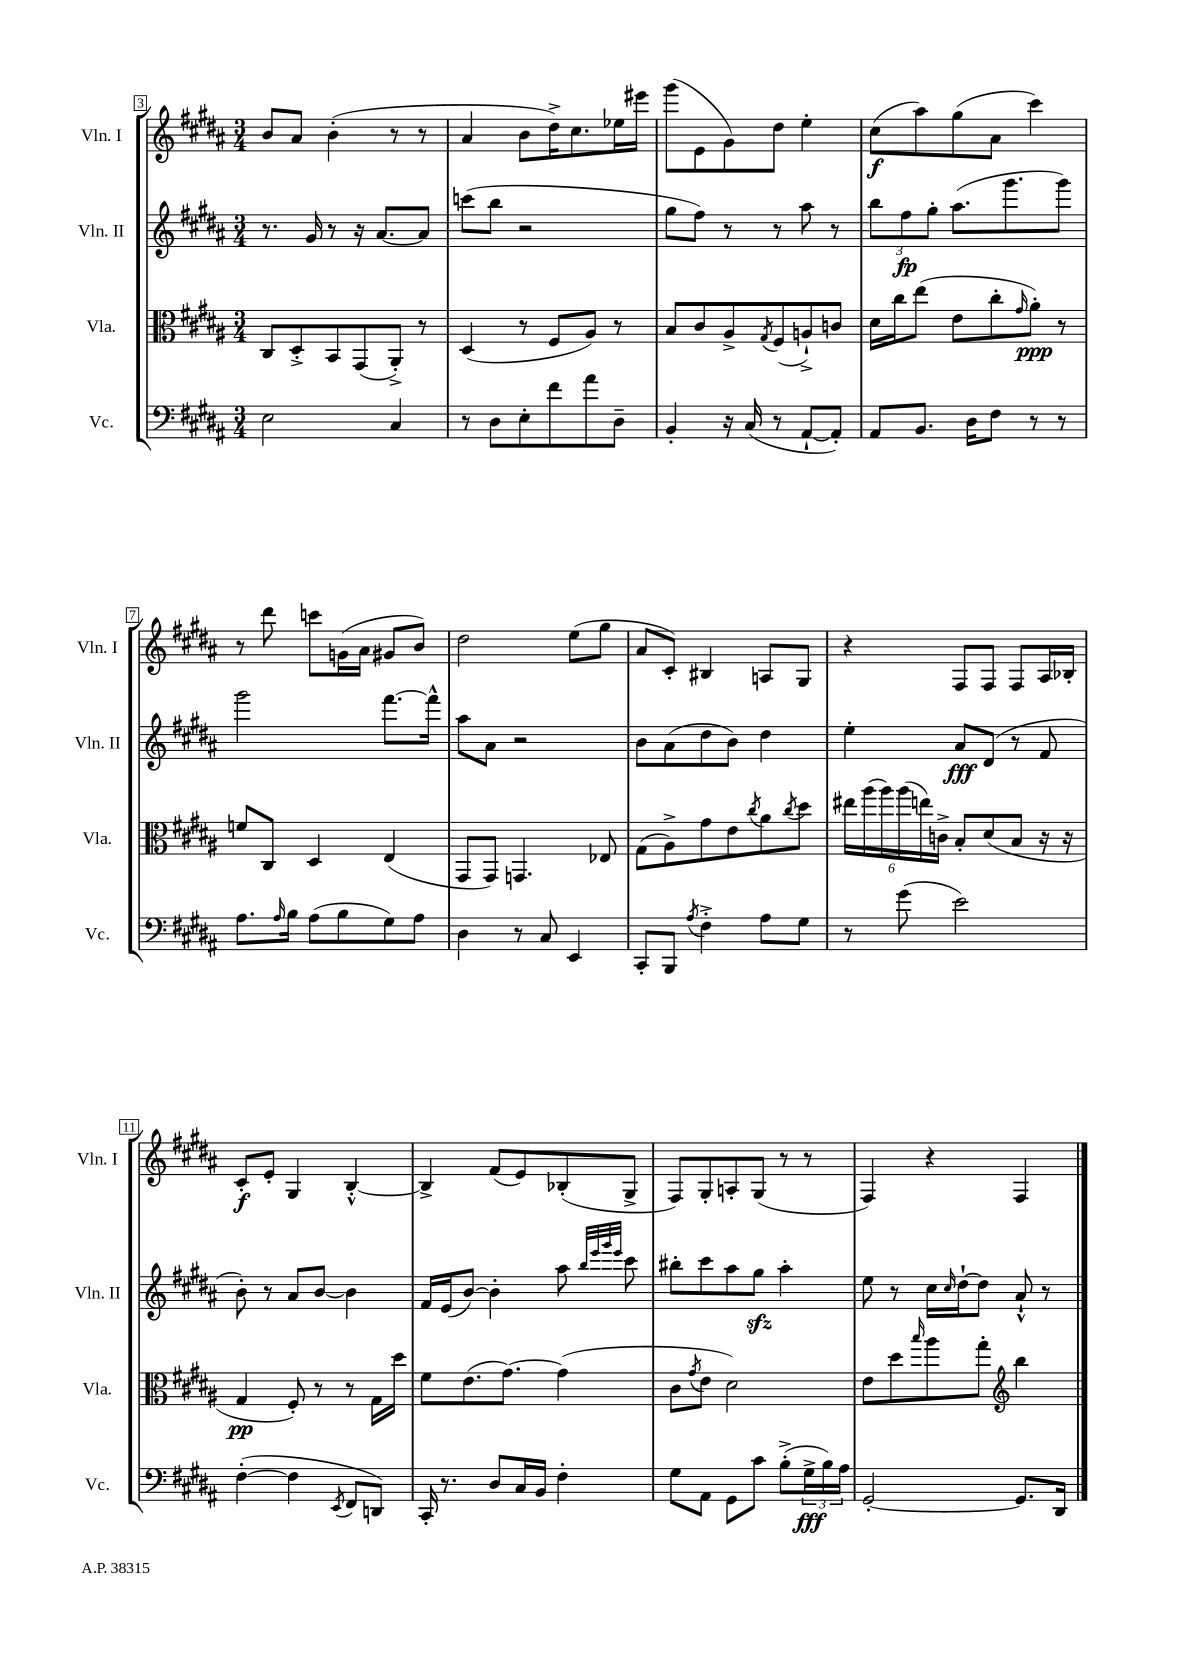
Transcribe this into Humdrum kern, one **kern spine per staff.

**kern	**dynam	**kern	**dynam	**kern	**dynam	**kern	**dynam
*part4	*part4	*part3	*part3	*part2	*part2	*part1	*part1
*staff4	*staff4	*staff3	*staff3	*staff2	*staff2	*staff1	*staff1
*I"Vc.	*	*I"Vla.	*	*I"Vln. II	*	*I"Vln. I	*
*I'Vc.	*	*I'Vla.	*	*I'Vln. II	*	*I'Vln. I	*
*clefF4	*	*clefC3	*	*clefG2	*	*clefG2	*
*k[f#c#g#d#a#]	*	*k[f#c#g#d#a#]	*	*k[f#c#g#d#a#]	*	*k[f#c#g#d#a#]	*
*M3/4	*	*M3/4	*	*M3/4	*	*M3/4	*
=3	=3	=3	=3	=3	=3	=3	=3
2E\	.	8C#/L	.	8.r	.	8b/L	.
.	.	8D#'^/	.	.	.	8a#/J	.
.	.	.	.	16g#/	.	.	.
.	.	8BB/	.	8r	.	(4b'\	.
.	.	(8GG#/	.	16r	.	.	.
.	.	.	.	[8.a#/L	.	.	.
4C#/	.	8AA#'^/J)	.	.	.	8r	.
.	.	8r	.	8a#/J]	.	8r	.
=4	=4	=4	=4	=4	=4	=4	=4
8r	.	(4D#/	.	(8cccn\L	.	4a#/	.
8D#\L	.	.	.	8bb\J	.	.	.
8E'\	.	8r	.	2r	.	8b\L	.
8f#\	.	8F#/L	.	.	.	16dd#^\K)	.
.	.	.	.	.	.	8.cc#\	.
8a#\	.	8A#/J)	.	.	.	.	.
8D#~\J	.	8r	.	.	.	16ee-X\L	.
.	.	.	.	.	.	16eee#X\JJ	.
=5	=5	=5	=5	=5	=5	=5	=5
4BB'/	.	8B/L	.	8gg#\L	.	(8ggg#\L	.
.	.	8c#/	.	8ff#\J)	.	8e\	.
16r	.	8A#^/	.	8r	.	8g#\)	.
(16C#/	.	.	.	.	.	.	.
.	.	8qG#/	.	.	.	.	.
8r	.	(8F#/	.	8r	.	8dd#\J	.
[8AA#`/L	.	8An`^/)	.	8aa#\	.	4ee'\	.
8AA#'/J])	.	8cn/J	.	8r	.	.	.
=6	=6	=6	=6	=6	=6	=6	=6
8AA#/L	.	16d#\LL	.	12bb\L	.	(8cc#\L	f
.	.	16cc#\J	.	.	.	.	.
.	.	.	.	12ff#\	fp	.	.
8.BB/J	.	(8ee\J	.	.	.	8aa#\)	.
.	.	.	.	12gg#'\J	.	.	.
.	.	8e\L	.	(8.aa#\L	.	(8gg#\	.
16D#\KL	.	.	.	.	.	.	.
8F#\J	.	8cc#'\	.	.	.	8a#\J	.
.	.	.	.	8.ggg#\	.	.	.
.	.	16qqg#/	.	.	.	.	.
8r	.	8a#'\J)	ppp	.	.	4ccc#\)	.
8r	.	8r	.	8ggg#\J)	.	.	.
!!LO:LB:g=z
=7	=7	=7	=7	=7	=7	=7	=7
8.A#\L	.	8fn/L	.	2ggg#\	.	8r	.
.	.	8C#/J	.	.	.	8ddd#\	.
16qqA#/	.	.	.	.	.	.	.
16B\Jk	.	.	.	.	.	.	.
(8A#\L	.	4D#/	.	.	.	8cccn\L	.
8B\	.	.	.	.	.	(16gn\L	.
.	.	.	.	.	.	16a#\JJ	.
8G#\)	.	(4E/	.	[8.fff#\L	.	8g#X/L	.
8A#\J	.	.	.	.	.	8b/J)	.
.	.	.	.	16fff#^^\Jk]	.	.	.
=8	=8	=8	=8	=8	=8	=8	=8
4D#\	.	8GG#/L	.	8aa#\L	.	2dd#\	.
.	.	8GG#/J)	.	8a#\J	.	.	.
8r	.	4.GGn/	.	2r	.	.	.
8C#/	.	.	.	.	.	.	.
4EE/	.	.	.	.	.	(8ee\L	.
.	.	8E-X/	.	.	.	8gg#\J	.
=9	=9	=9	=9	=9	=9	=9	=9
8CC#'/L	.	(8G#\L	.	8b\L	.	8a#/L	.
8BBB/J	.	8A#^\)	.	(8a#\	.	8c#'/J)	.
8qA#/	.	.	.	.	.	.	.
4F#'^\	.	8g#\	.	8dd#\	.	4B#X/	.
.	.	8e\	.	8b\J)	.	.	.
.	.	8qcc#/	.	.	.	.	.
8A#\L	.	8a#\	.	4dd#\	.	8An/L	.
.	.	8qcc#/	.	.	.	.	.
8G#\J	.	8dd#\J	.	.	.	8G#/J	.
=10	=10	=10	=10	=10	=10	=10	=10
8r	.	24ee#X\LL	.	4ee'\	.	4r	.
.	.	(24aa#\	.	.	.	.	.
.	.	24aa#\)	.	.	.	.	.
(8g#\	.	(24aa#\	.	.	.	.	.
.	.	24een\)	.	.	.	.	.
.	.	24cn^\JJ	.	.	.	.	.
2e\)	.	8B'/L	.	8a#/L	fff	8F#/L	.
.	.	(8d#/	.	(8d#/J	.	8F#/J	.
.	.	8B/J	.	8r	.	8F#/L	.
.	.	16r	.	8f#/	.	16A#/L	.
.	.	16r	.	.	.	16B-X'/JJ	.
!!LO:LB:g=z
=11	=11	=11	=11	=11	=11	=11	=11
([4F#'\	.	4G#/	pp	8b'\)	.	8c#'/L	f
.	.	.	.	8r	.	8e'/J	.
4F#\]	.	8F#'/)	.	8a#/L	.	4G#/	.
.	.	8r	.	[8b/J	.	.	.
8qEE/	.	.	.	.	.	.	.
8FF#/L	.	8r	.	4b\]	.	[4B'^^/	.
8DDn/J)	.	16G#\LL	.	.	.	.	.
.	.	16dd#\JJ	.	.	.	.	.
=12	=12	=12	=12	=12	=12	=12	=12
16CC#'/	.	8f#\L	.	16f#/LL	.	4B^/]	.
8.r	.	.	.	(16e/J	.	.	.
.	.	(8.e\	.	[8b/J)	.	.	.
8D#/L	.	.	.	4b'\]	.	(8f#/L	.
.	.	[8.g#\J)	.	.	.	.	.
16C#/L	.	.	.	.	.	8e/)	.
16BB/JJ	.	.	.	.	.	.	.
4F#'\	.	(4g#\]	.	8aa#\	.	(8B-X'/	.
.	.	.	.	32qqbb/LLL	.	.	.
.	.	.	.	32qqeee/	.	.	.
.	.	.	.	32qqggg#/	.	.	.
.	.	.	.	32qqeee/JJJ	.	.	.
.	.	.	.	8ccc#\	.	8G#^/J	.
=13	=13	=13	=13	=13	=13	=13	=13
8G#\L	.	8c#\L	.	8bb#X'\L	.	8F#/L)	.
.	.	8qg#/	.	.	.	.	.
8AA#\J	.	8e\J	.	8ccc#\	.	8G#'/	.
8GG#\L	.	2d#\)	.	8aa#\	.	8An'/	.
8c#\J	.	.	.	8gg#zz\J	.	(8G#/J	.
(8B'^\L	.	.	.	4aa#'\	.	8r	.
24G#^\L	fff	.	.	.	.	8r	.
24B\)	.	.	.	.	.	.	.
24A#\JJ	.	.	.	.	.	.	.
=14	=14	=14	=14	=14	=14	=14	=14
[2GG#'/	.	8e\L	.	8ee\	.	4F#/)	.
.	.	8dd#\	.	8r	.	.	.
.	.	16qqbb/	.	.	.	.	.
.	.	8aa#\	.	16cc#\LL	.	4r	.
.	.	.	.	16qqcc#/	.	.	.
.	.	.	.	[16dd#`\J	.	.	.
.	.	8gg#'\J	.	8dd#\J]	.	.	.
*	*	*clefG2	*	*	*	*	*
8.GG#/L]	.	4bb\	.	8a#`^^/	.	4F#/	.
.	.	.	.	8r	.	.	.
16DD#/Jk	.	.	.	.	.	.	.
==	==	==	==	==	==	==	==
*-	*-	*-	*-	*-	*-	*-	*-
